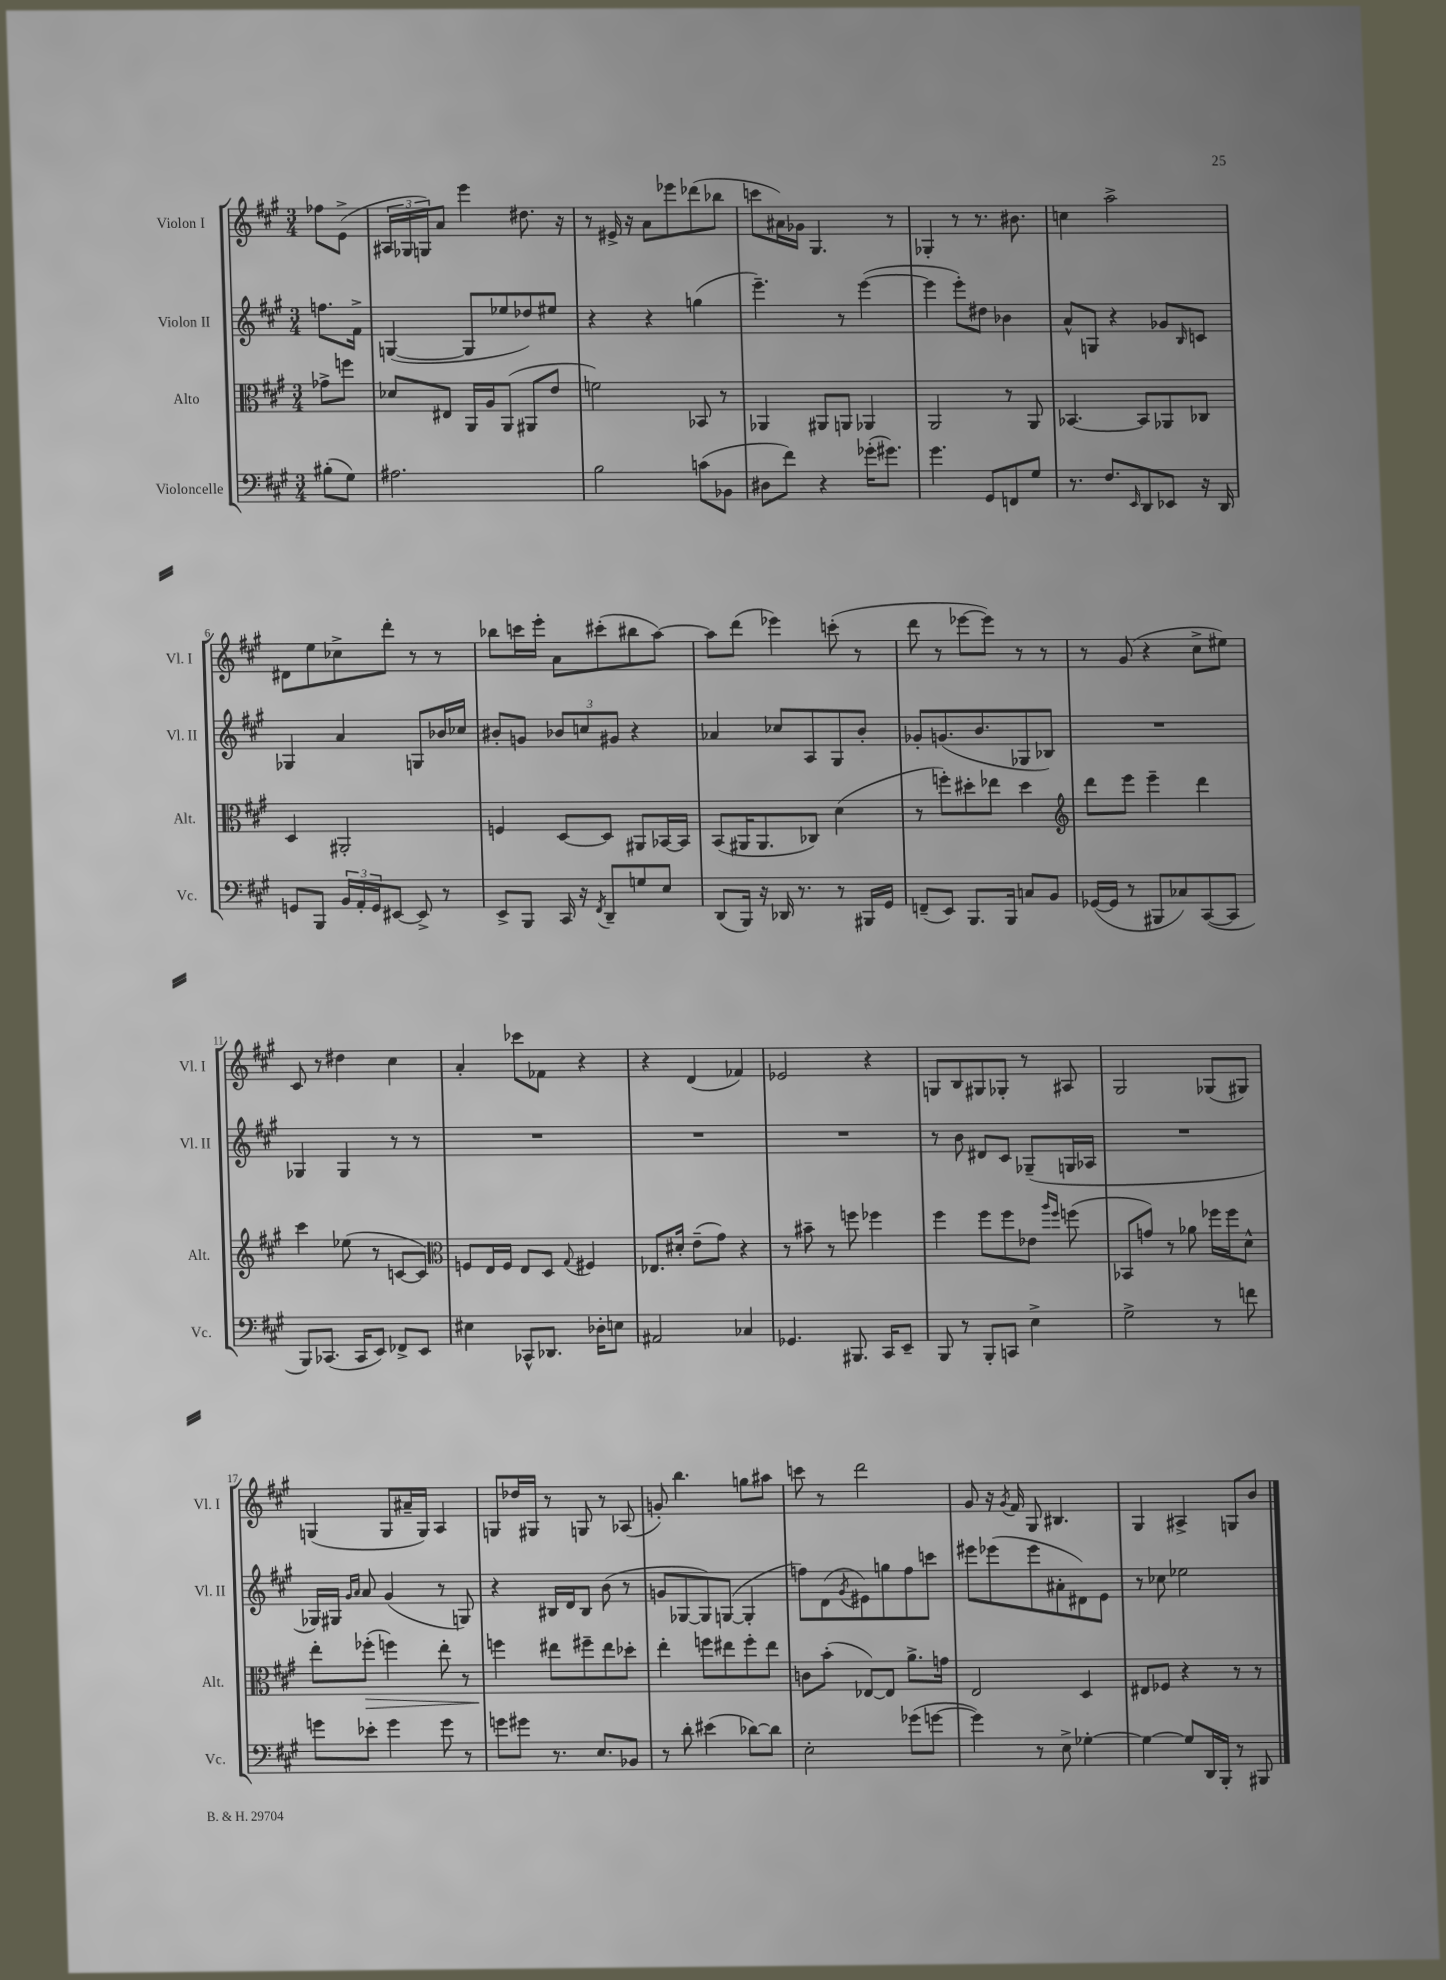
<<
\new StaffGroup <<
\new Staff = "s0" \with { instrumentName = "Violon I" shortInstrumentName = "Vl. I" } {
    \clef treble \key a \major \numericTimeSignature \time 3/4 \partial 4
    fes''8 e'8->( |
    \tuplet 3/2 { ais16 ges16 g16) } a'8 e'''4 dis''8. r16 |
    r8 eis'16-> r16 a'8 ees'''8 des'''8( bes''8 |
    c'''8 ais'16) ges'16 gis4. r8 |
    ges4-. r8 r8. bis'8. |
    c''4 a''2-> |
    dis'8 e''8 ces''8-> d'''8-. r8 r8 |
    bes''8 c'''16 e'''16-. a'8 cis'''8-.( bis''8 a''8~) |
    a''8 d'''8( ees'''4) c'''8-.( r8 |
    d'''8 r8 ees'''8~ ees'''8) r8 r8 |
    r8 gis'8( r4 cis''8-> eis''8) |
    cis'8 r8 dis''4 cis''4 |
    a'4-. ces'''8 fes'8 r4 |
    r4 d'4( fes'4) |
    ees'2 r4 |
    g8 b8 gis8 ges8-. r8 ais8 |
    gis2 ges8( gis8) |
    g4( g8 ais'16-- g16) a4 |
    g8 des''16 gis16 r8 g8 r8 aes8( |
    g'8-.) b''4. g''8 ais''8 |
    c'''8 r8 d'''2 |
    gis'8 r16 \acciaccatura { gis'8 } fis'16 gis8 bis4. |
    gis4 ais4-> g8 b'8 \bar "|." |
}
\new Staff = "s1" \with { instrumentName = "Violon II" shortInstrumentName = "Vl. II" } {
    \clef treble \key a \major \numericTimeSignature \time 3/4 \partial 4
    f''8. fis'16-> |
    g4~( g8 ees''8 des''8) eis''8 |
    r4 r4 g''4( |
    e'''4.--) r8 e'''4~( |
    e'''4 e'''8-.) dis''8 bes'4 |
    a'8-^ g8 r4 ges'8 \grace { b16 } c'8 |
    ges4 a'4 g8 bes'16 ces''16 |
    bis'8-. g'8 \tuplet 3/2 { bes'8 c''8 gis'8 } r4 |
    aes'4 ces''8 a8 gis8 b'8-. |
    ges'8-. g'8.( b'8. ges8 bes8) |
    R2. |
    ges4 ges4 r8 r8 |
    R2. |
    R2. |
    R2. |
    r8 b'8 dis'8 cis'8 ges8--( g16 aes16 |
    R2. |
    ges16) gis16 \grace { gis'16 a'16 } a'8 gis'4( r8 g8) |
    r4 bis16 d'16 bis8 b'8( r8 |
    g'8 ges8~ ges8) g8~( g4-. |
    f''8) d'8( \acciaccatura { gis'8 } eis'8) g''8 f''8 c'''8 |
    eis'''8 ees'''8( ees'''8 ais'8-. dis'8) e'8 |
    r8 ces''8 ees''2 \bar "|." |
}
\new Staff = "s2" \with { instrumentName = "Alto" shortInstrumentName = "Alt." } {
    \clef alto \key a \major \numericTimeSignature \time 3/4 \partial 4
    ges'8-> f''8 |
    des'8 eis8 a,16 a16 a,8( ais,8 e'8 |
    f'2) bes,8 r8 |
    aes,4 ais,8 a,8 aes,4 |
    a,2 r8 a,8 |
    bes,4.~ bes,8 aes,8 ces8 |
    d4 ais,2-. |
    f4 d8~ d8 ais,8 bes,16~ bes,16 |
    b,8( ais,16 ais,8. ces8) d'4( |
    r8 f''8-.) dis''8-. ees''8 dis''4 |
    \clef treble d'''8 e'''8 e'''4-- d'''4 |
    cis'''4 ees''8( r8 c'8~ c'8) |
    \clef alto f8 e16 f16 e8 d8 \appoggiatura { gis8 } fis4 |
    ees8. dis'16-. e'8--( gis'8) r4 |
    r8 bis'8-- r8 f''8 fes''4 |
    fis''4 fis''8 fis''8 ees'8 \grace { a''16 fis''16 } f''8( |
    bes,8 g'8) r8 aes'8 fes''16 fes''16 d'8-^ |
    e''8-. fes''8-.\>( f''4) e''8-. r8 |
    f''4\! eis''8 fis''8-- eis''8 des''8-. |
    e''4-. f''8 eis''8 f''8-. eis''8 |
    c'8 b'8-.( ees8~) ees8 a'8.-> g'16 |
    e2 d4 |
    eis8 fes8 r4 r8 r8 \bar "|." |
}
\new Staff = "s3" \with { instrumentName = "Violoncelle" shortInstrumentName = "Vc." } {
    \clef bass \key a \major \numericTimeSignature \time 3/4 \partial 4
    bis8-.( gis8) |
    ais2. |
    b2 c'8( bes,8 |
    dis8 fis'8) r4 ges'16-.( gis'8.) |
    gis'4. gis,8 f,8 gis8 |
    r8. fis8. \grace { e,16 } d,8 ees,8 r16 d,16 |
    g,8 b,,8 \tuplet 3/2 { b,16 a,16-. g,16 } eis,8~ eis,8-> r8 |
    e,8-> b,,8 cis,16 r16 \acciaccatura { fis,8 } d,8-- g8 e8 |
    d,8( b,,16) r16 des,16 r8. r8 bis,,16 gis,16 |
    f,8--( e,8) b,,8. b,,16 c8 b,8 |
    ges,16~( ges,16 r8 bis,,8 ces8) cis,8~( cis,8 |
    b,,8) ces,8.( ces,16 e,8) fes,8-> e,8 |
    eis4 ces,8-^ des,8. des16-. e8 |
    ais,2 ces4 |
    ges,4. bis,,8. cis,16 e,8-- |
    b,,8 r8 b,,8-. c,8 e4-> |
    gis2-> r8 f'8 |
    g'8 ees'8-. g'4 g'8 r8 |
    g'8 gis'8 r8. e8. bes,8 |
    r8 d'8-. eis'4( des'8~) des'8 |
    e2-. ges'8( g'8~ |
    g'4) r8 e8-> ges4~-. |
    ges4~ ges8 d,16 b,,16-. r8 bis,,8 \bar "|." |
}
>>
>>
